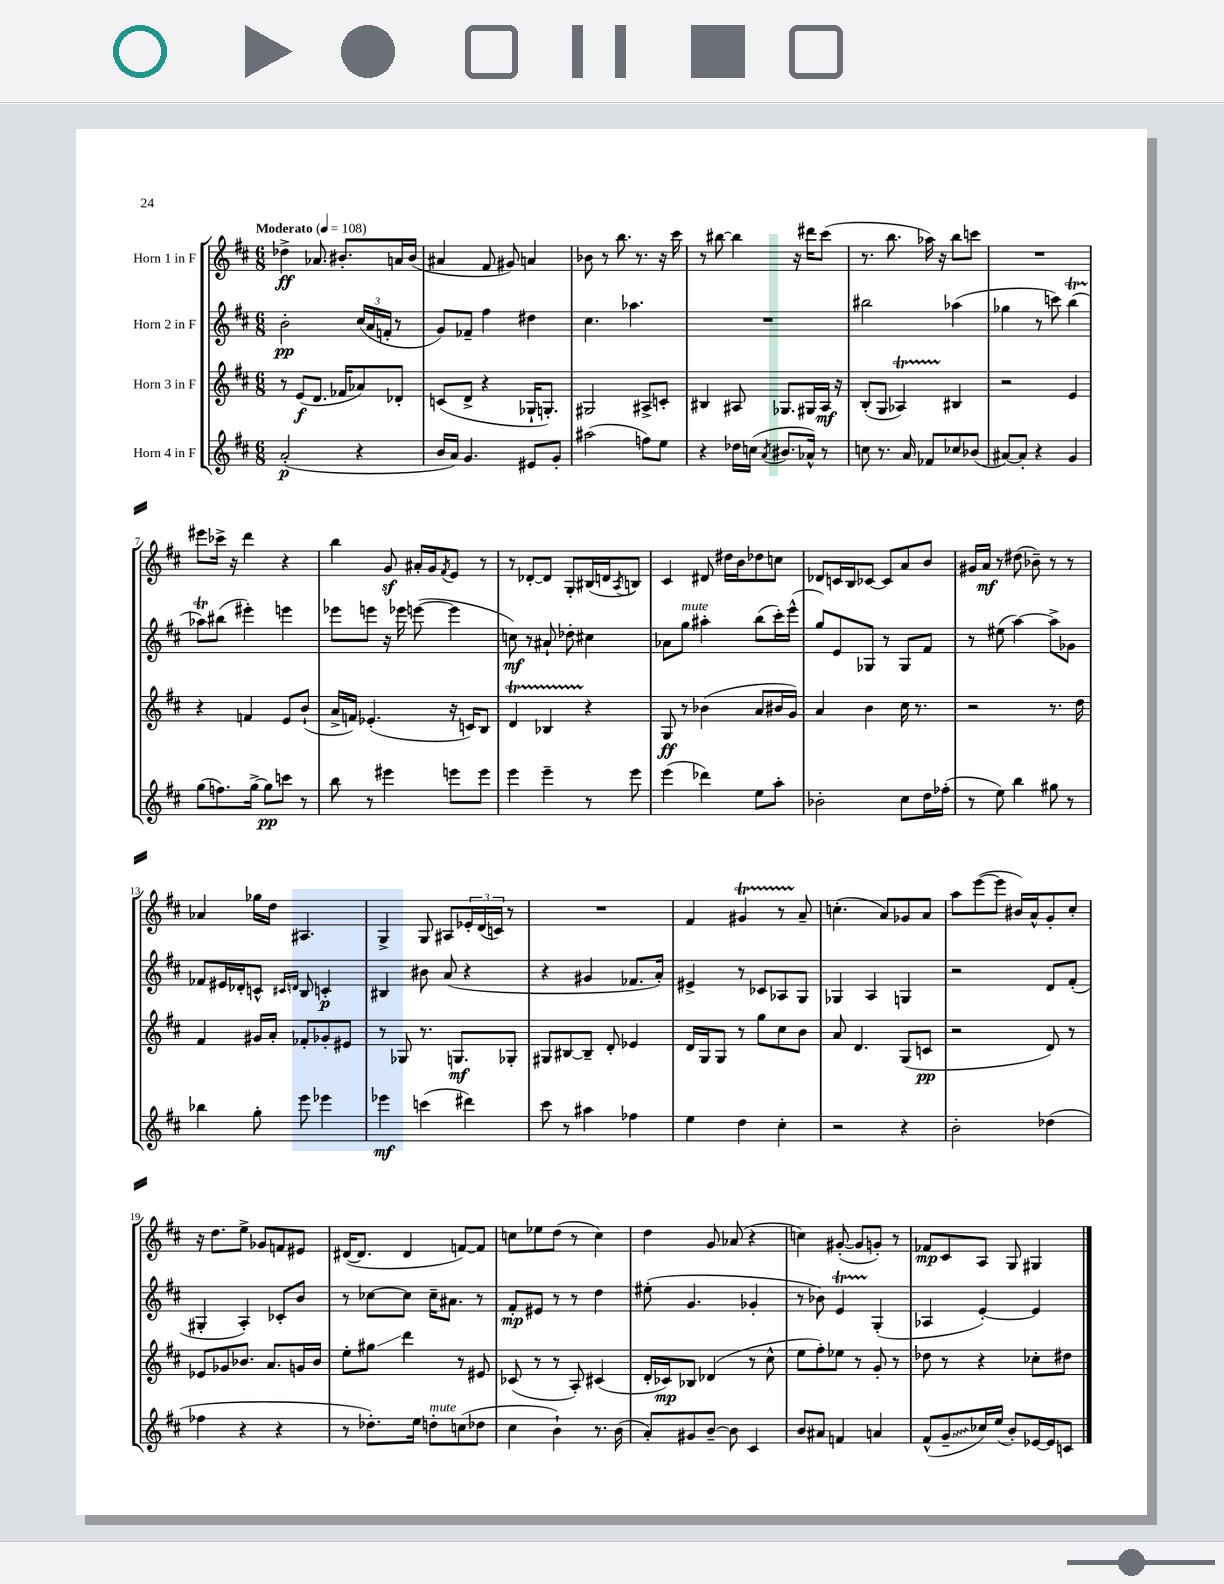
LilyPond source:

<<
\new StaffGroup <<
\new Staff = "s0" \with { instrumentName = "Horn 1 in F" } {
    \clef treble \key d \major \numericTimeSignature \time 6/8 \tempo "Moderato" 4 = 108
    des''4->\ff aes'8. bis'8.-. a'16 bis'16( |
    ais'4 fis'8 gis'8) a'4 |
    bes'8 r8 b''8. r8. r16 cis'''16 |
    r8 bis''8~ bis''4 r16 dis'''16 cis'''8( |
    r8. b''8. aes''16) r16 b''8 c'''8 |
    R2. |
    eis'''8 ces'''16-> r16 d'''4 r4 |
    b''4 g'8\sf ais'16-. g'16 \acciaccatura { fis'8 } e'8 r8 |
    r8 des'8~-. des'8 g8-. bis16( d'16 \acciaccatura { a8 } b8) |
    cis'4 dis'8 dis''16 b'16 des''8 c''8 |
    des'8 c'16 b16 ces'8~ ces'8 a'8 b'8 |
    gis'16 a'16\mf r8 dis''8( bes'8--) r8 r8 |
    aes'4 ges''16 d''16 ais4. |
    g4-> g8 ais8 \tuplet 3/2 { ees'16-. d'16( c'16) } r8 |
    R2. |
    fis'4 gis'4\startTrillSpan r8 a'8--\stopTrillSpan |
    c''4.-.( a'8) ges'8 a'8 |
    a''8 e'''8~( e'''8 bis'16) a'16-^ g'8-. cis''8-. |
    r16 d''8. e''8-> ges'8 f'8 eis'8 |
    dis'16~( dis'8. dis'4 f'8~) f'8 |
    c''8 ees''8 d''8( r8 c''4) |
    d''4 g'8 aes'8( r4 |
    c''4) gis'8~-.( gis'8 g'8-.) r8 |
    fes'8\mp cis'8 a8 g8 gis4 \bar "|." |
}
\new Staff = "s1" \with { instrumentName = "Horn 2 in F" } {
    \clef treble \key d \major \numericTimeSignature \time 6/8
    b'2-.\pp \tuplet 3/2 { cis''16( a'16 f'16-. } r8 |
    g'8) fes'8-- fis''4 dis''4 |
    cis''4. aes''4. |
    R2. |
    bis''2 aes''4( |
    ges''4 r8 c'''8) b''4\startTrillSpan( |
    aes''8) bis''8\stopTrillSpan( eis'''4-.) e'''4 |
    ees'''8 e'''8 r16 ees'''16 e'''8~( e'''4 |
    c''8\mf) r8 ais'8-! des''8-. cis''4 |
    aes'8 g''8^\markup { \italic "mute" } ais''4-. b''8( cis'''16-.) e'''16-^( |
    g''8) e'8 ges8 r8 ges8 fis'8 |
    r8 eis''8( a''4~) a''8-> ges'8 |
    fes'8 eis'16 des'16-. c'8-^ \grace { cis'16 d'16 } b8 c'4-.\p |
    bis4 bis'8 a'8( r4 |
    r4 gis'4 fes'8. a'16-.) |
    eis'4-> r8 ces'8 aes8 g8 |
    ges4 a4 g4 |
    r2 d'8 fis'8-.( |
    gis4-. a4-.) ces'8-. b'8 |
    r8 ces''8~ ces''8 ces''16-- ais'8. r8 |
    fis'8-.\mp eis'8 r8 r8 d''4 |
    eis''8-.( g'4. ges'4-. |
    r8 bes'8) e'4\startTrillSpan g4-.\stopTrillSpan( |
    aes4 e'4~-.) e'4 \bar "|." |
}
\new Staff = "s2" \with { instrumentName = "Horn 3 in F" } {
    \clef treble \key d \major \numericTimeSignature \time 6/8
    r8 e'8\f( d'8. fes'16 aes'8) des'8-. |
    c'8( d'8-> r4 ges16-! g8.-.) |
    gis2 ais8-> c'8-. |
    bis4 ais8 ges8. gis16 ais16\mf r16 |
    b8-.( g8 aes4\startTrillSpan) bis4\stopTrillSpan |
    r2 e'4 |
    r4 f'4 e'8 b'8-!( |
    a'16-> f'16) ees'4.-.( r16 c'16) b8 |
    d'4\startTrillSpan bes4 r4\stopTrillSpan |
    g8\ff r8 bes'4( a'8 bis'16 g'16) |
    a'4 b'4 cis''16 r8. |
    r2 r8. d''16 |
    fis'4 gis'16 a'16-. fes'8-. ges'8-. eis'8 |
    r8 ges8 r8. g8.\mf ges8-. |
    gis8 bis8~ bis8-- d'8-. ees'4 |
    d'16 g16 g8 r8 g''8 cis''8 b'8 |
    a'8 d'4. g8( c'8\pp |
    r2 d'8) r8 |
    ees'8 ges'8 bes'8. a'8. g'16 bes'16 |
    e''8-. gis''8\glissando d'''4 r8 eis'8 |
    ces'8( r8 r8 a8-.) cis'4( |
    d'16-. ces'16\mp) bes8 des'4( r8 cis''8-^ |
    e''8 fis''8-.) ees''8 r8 g'8-. r8 |
    des''8 r8 r4 ces''8-. dis''8 \bar "|." |
}
\new Staff = "s3" \with { instrumentName = "Horn 4 in F" } {
    \clef treble \key d \major \numericTimeSignature \time 6/8
    a'2-.\p( r4 |
    b'16 a'16) g'4. eis'8 g'8-. |
    ais''2( f''8) e''8 |
    r4 des''16 c''16( \acciaccatura { a'8 } bis'8. aes'16-^) r8 |
    c''8 r8. a'16 fes'8 ces''8 bes'8( |
    ais'8~) ais'8-. r4 g'4 |
    g''8( f''8.) g''16~-> g''8\pp c'''8 r8 |
    b''8 r8 eis'''4 e'''8 e'''8 |
    e'''4 e'''4-- r8 e'''8 |
    e'''4( des'''4) e''8 a''8-. |
    bes'2-. cis''8 d''16 fes''16-.( |
    r8 e''8) b''4 gis''8 r8 |
    bes''4 g''8-. e'''8 ees'''4 |
    ees'''4\mf c'''4( dis'''4) |
    cis'''8 r8 ais''4 fes''4 |
    e''4 d''4 cis''4-. |
    r2 r4 |
    b'2-. des''4( |
    fes''4 r4 r4 |
    r8 des''8.-.) e''16 d''8-.^\markup { \italic "mute" } c''8( des''8 |
    cis''4 b'4-!) r8. b'16( |
    a'8-.) gis'8 b'8~-- b'8 cis'4 |
    b'8 ais'8 f'4 a'4 |
    fis'8-^( \once \override Glissando.style = #'zigzag g'8--\glissando ces''16) e''16( b'8-.) ees'16~ ees'16 c'8 \bar "|." |
}
>>
>>
